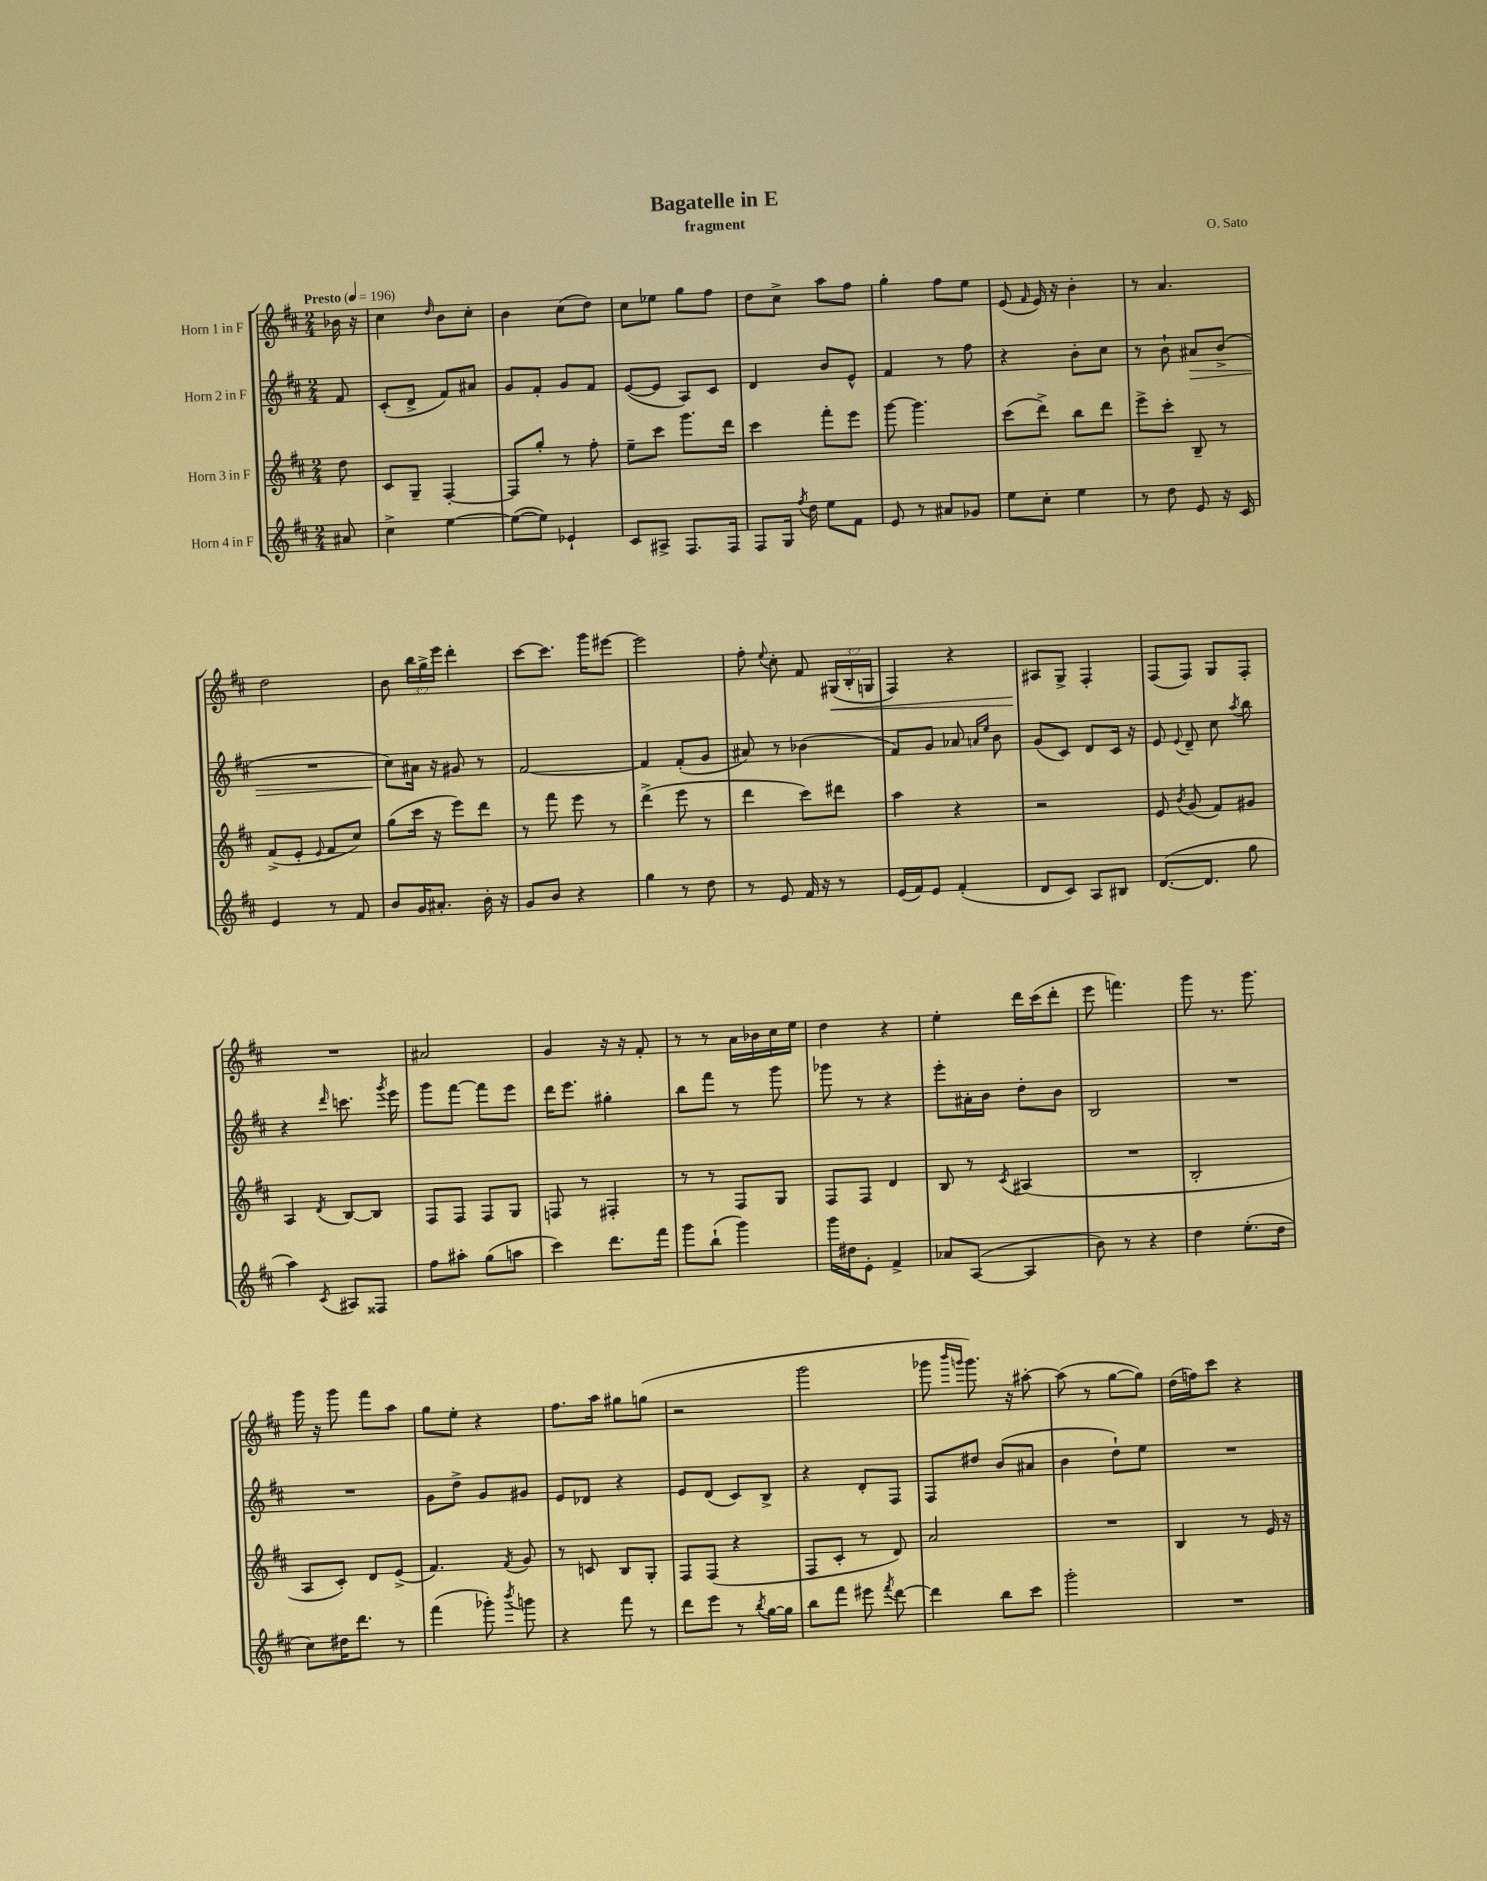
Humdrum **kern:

**kern	**kern	**kern	**dynam	**kern	**dynam
*part4	*part3	*part2	*part2	*part1	*part1
*staff4	*staff3	*staff2	*staff2	*staff1	*staff1
*I"Horn 4 in F	*I"Horn 3 in F	*I"Horn 2 in F	*	*I"Horn 1 in F	*
*clefG2	*clefG2	*clefG2	*	*clefG2	*
*k[f#c#]	*k[f#c#]	*k[f#c#]	*	*k[f#c#]	*
*M2/4	*M2/4	*M2/4	*	*M2/4	*
*MM196	*MM196	*MM196	*	*MM196	*
=	=	=	=	=	=
!	!	!	!	!LO:TX:a:B:t=Presto	!
8a#X/	8dd\	8f#/	.	16b-X\	.
.	.	.	.	16r	.
=1	=1	=1	=1	=1	=1
4cc#^\	8c#/L	(8c#'/L	.	4cc#\	.
.	8G~/J	8d^/J	.	.	.
.	.	.	.	16qqdd/	.
[4ee\	[4F#'/	8f#/L)	.	8b\L	.
.	.	8a#X/J	.	8cc#'\J	.
=2	=2	=2	=2	=2	=2
(8ee\L_	8F#/L]	8g/L	.	4b\	.
8ee\J])	8gg'/J	8f#'/J	.	.	.
4e-X`/	8r	8g/L	.	(8cc#\L	.
.	8ff#'\	8f#/J	.	8dd\J)	.
=3	=3	=3	=3	=3	=3
8c#/L	8ee~\L	([8e/L	.	8cc#\L	.
8A#X^/J	8ccc#\J	8e/J]	.	8ee-X\J	.
8.F#/L	8.ggg\L	8A/L)	.	8gg\L	.
.	.	8c#/J	.	8ff#\J	.
16F#/Jk	16ddd\Jk	.	.	.	.
=4	=4	=4	=4	=4	=4
8F#/L	4ccc#\	4d/	.	8dd\L	.
16G/Jk	.	.	.	8cc#^\J	.
8qff#/	.	.	.	.	.
16dd\	.	.	.	.	.
8ee\L	8fff#'\L	8b/L	.	8aa\L	.
8f#\J	8eee\J	8e^^/J	.	8ff#\J	.
=5	=5	=5	=5	=5	=5
8e/	[8ggg\	4f#/	.	4gg'\	.
8r	4.ggg\]	.	.	.	.
8a#X/L	.	8r	.	8ff#\L	.
8g-X/J	.	8ff#\	.	8ee\J	.
=6	=6	=6	=6	=6	=6
8ee\L	(8ccc#\L	4r	.	(8e/	.
.	.	.	.	16qqf#/	.
8cc#'\J	8ddd^\J)	.	.	16e/)	.
.	.	.	.	16r	.
4ee\	8bb\L	8b'\L	.	4b'\	.
.	8ddd\J	8cc#\J	.	.	.
=7	=7	=7	=7	=7	=7
8r	8eee^\L	8r	.	8r	.
8dd\	8ccc#'\J	8b`\	.	4.a/	.
!	!	!	!LO:HP:b	!	!
8e/	8B~/	8a#X/L	>	.	.
16r	8r	(8b^/J	.	.	.
16c#/	.	.	.	.	.
!!LO:LB:g=z
=8	=8	=8	=8	=8	=8
4e/	(8f#^/L	2r	.	2dd\	.
.	8e'/J	.	.	.	.
.	8qqe/	.	.	.	.
8r	8f#/L	.	.	.	.
8f#/	8cc#/J)	.	.	.	.
=9	=9	=9	=9	=9	=9
8b/L	(8gg\L	8cc#\L)	.	8b\	.
16g/K	16ccc#\Jk	16a#X\Jk	]	24bb\LL	.
.	.	.	.	24gg^\	.
8.a#X'/J	16r	16r	.	.	.
.	.	.	.	24eee\JJ	.
.	8eee\L)	8g#X/	.	4ddd'\	.
16b'\	8ddd\J	8r	.	.	.
16r	.	.	.	.	.
=10	=10	=10	=10	=10	=10
8g/L	8r	[2f#/	.	[8ccc#\L	.
8b/J	8fff#\	.	.	8.ccc#\J]	.
4r	8eee\	.	.	.	.
.	.	.	.	16ggg\KL	.
.	8r	.	.	[8eee#X\J	.
=11	=11	=11	=11	=11	=11
4gg\	(4ddd^\	4f#/]	.	2eee#\]	.
8r	8eee\	(8f#'/L	.	.	.
8dd\	8r	8g/J	.	.	.
=12	=12	=12	=12	=12	=12
8r	4ddd\	8a#X/)	.	8ff#'\	.
.	.	.	.	8qqee/	.
8e/	.	8r	.	8cc#'\	.
16f#/	8ccc#\L)	(4b-X\	.	8f#/	.
16r	.	.	.	.	.
!	!	!	!	!	!LO:HP:b
8r	8ddd#X\J	.	.	(24G#X/LL	<
.	.	.	.	24B'/	.
.	.	.	.	24Gn/JJ	.
=13	=13	=13	=13	=13	=13
(16e/LL	4aa\	8f#/L)	.	4F#/)	.
16f#/J)	.	.	.	.	.
8e/J	.	8g/J	.	.	.
(4f#'/	4r	8a-X/	.	4r	.
.	.	16qqan/LL	.	.	.
.	.	16qqee/JJ	.	.	.
.	.	8b\	.	.	.
=14	=14	=14	=14	=14	=14
8d/L	2r	(8g/L	.	8A#X/L	.
8c#/J)	.	8c#/J)	.	8G^/J	[
8A/L	.	8d/L	.	4F#'/	.
8B#X/J	.	16c#/Jk	.	.	.
.	.	16r	.	.	.
=15	=15	=15	=15	=15	=15
([8.d/L	8e/	8e/	.	(8F#/L	.
.	8qb/	8qqe/	.	.	.
.	(8g/	8d~/	.	8F#/J)	.
8.d/J]	.	.	.	.	.
.	8f#/L)	8cc#\	.	8G/L	.
.	.	8qaa/	.	.	.
8gg\	8g#X/J	8bb\	.	8F#'/J	.
!!LO:LB:g=z
=16	=16	=16	=16	=16	=16
4aa\)	4A/	4r	.	2r	.
8qc#/	8qd/	16qqddd/	.	.	.
8A#X/L	[8B/L	8.cccn\	.	.	.
8F##X/J	8B/J]	.	.	.	.
.	.	8qggg/	.	.	.
.	.	16eee\	.	.	.
=17	=17	=17	=17	=17	=17
8ff#\L	8F#/L	8ggg\L	.	2a#X/	.
8aa#X'\J	8F#/J	[8fff#\J	.	.	.
(8gg\L	8F#/L	8fff#\L]	.	.	.
8aan\J	8G/J	8eee\J	.	.	.
=18	=18	=18	=18	=18	=18
4ccc#\)	8Fn/	16ddd\KL	.	4g/	.
.	.	8.eee\J	.	.	.
.	8r	.	.	.	.
8.ddd\L	4F#X'/	4gg#X'\	.	16r	.
.	.	.	.	16r	.
.	.	.	.	8f#'/	.
16fff#\Jk	.	.	.	.	.
=19	=19	=19	=19	=19	=19
8ggg\L	8r	8bb\L	.	8r	.
(8bb`\J	8r	8fff#\J	.	8r	.
4ggg\)	8F#/L	8r	.	16a\LL	.
.	.	.	.	16b-X\	.
.	8G/J	8ggg\	.	16cc#\	.
.	.	.	.	16ee\JJ	.
=20	=20	=20	=20	=20	=20
16ggg\LL	8F#/L	8ggg-X\	.	4dd\	.
16dd#X\J	.	.	.	.	.
8e'\J	8F#/J	8r	.	.	.
4f#^/	4d/	4r	.	4r	.
=21	=21	=21	=21	=21	=21
8a-X/L	8B/	8eee'\L	.	4ee'\	.
([8A/J	8r	16a#X'\L	.	.	.
.	.	16b\JJ	.	.	.
.	8qc#/	.	.	.	.
4A/]	(4A#X/	8dd'\L	.	16ddd\LL	.
.	.	.	.	(16ccc#\J	.
.	.	8b\J	.	8ddd'\J	.
=22	=22	=22	=22	=22	=22
8b\)	2r	2B/	.	8eee\	.
8r	.	.	.	4.fffn\)	.
4r	.	.	.	.	.
=23	=23	=23	=23	=23	=23
4dd\	2B'/	2r	.	8ggg\	.
.	.	.	.	8.r	.
(8.ee'\L	.	.	.	.	.
.	.	.	.	8.ggg\	.
16dd\Jk	.	.	.	.	.
!!LO:LB:g=z
=24	=24	=24	=24	=24	=24
8cc#\L)	8A/L	2r	.	16ggg\	.
.	.	.	.	16r	.
16dd#X\K	8c#'/J)	.	.	8ggg\	.
8.ddd\J	.	.	.	.	.
.	8d/L	.	.	8fff#\L	.
8r	(8e^/J	.	.	8aa\J	.
=25	=25	=25	=25	=25	=25
(4fff#\	4.f#/)	8g\L	.	8gg\L	.
.	.	8dd^\J	.	8ee'\J	.
8ggg-X'\)	.	8g/L	.	4r	.
8qbbb/	8qf#/	.	.	.	.
8gggn\	8g/	8g#X/J	.	.	.
=26	=26	=26	=26	=26	=26
4r	8r	8e/L	.	8.ff#\L	.
.	8cn/	8d-X/J	.	.	.
.	.	.	.	16aa\Jk	.
8fff#\	8B/L	4r	.	8gg#X\L	.
8r	8G'/J	.	.	(8ggn\J	.
=27	=27	=27	=27	=27	=27
8ddd\L	8F#/L	8e/L	.	2r	.
8eee\J	(8F#/J	(8d/J	.	.	.
8r	4r	8c#/L)	.	.	.
8qbb/	.	.	.	.	.
[16gg\LL	.	8B^/J	.	.	.
16gg\JJ]	.	.	.	.	.
=28	=28	=28	=28	=28	=28
8bb\L	8F#/L	4r	.	2ggg\	.
8fff#\J	8c#'/J	.	.	.	.
8eee#X\	8r	8d'/L	.	.	.
8qfff#/	.	.	.	.	.
[8ddd\	8d/)	8F#/J	.	.	.
=29	=29	=29	=29	=29	=29
4ddd\]	2a/	8F#/L	.	8ggg-X\	.
.	.	.	.	16qqbbb/LL	.
.	.	.	.	16qqgggn/JJ	.
.	.	8dd#X/J	.	8.ggg\)	.
8bb\L	.	(8b/L	.	.	.
.	.	.	.	16r	.
8ccc#\J	.	8a#X/J	.	[8aa#X'\	.
=30	=30	=30	=30	=30	=30
2ggg'\	2r	4b\	.	(8aa#\]	.
.	.	.	.	8r	.
.	.	8dd`\L)	.	[8gg\L	.
.	.	8ee\J	.	8gg\J])	.
=31	=31	=31	=31	=31	=31
2r	4B/	2r	.	(16dd\LL	.
.	.	.	.	16ffn\J)	.
.	.	.	.	8ccc#\J	.
.	8r	.	.	4r	.
.	16e/	.	.	.	.
.	16r	.	.	.	.
==	==	==	==	==	==
*-	*-	*-	*-	*-	*-
